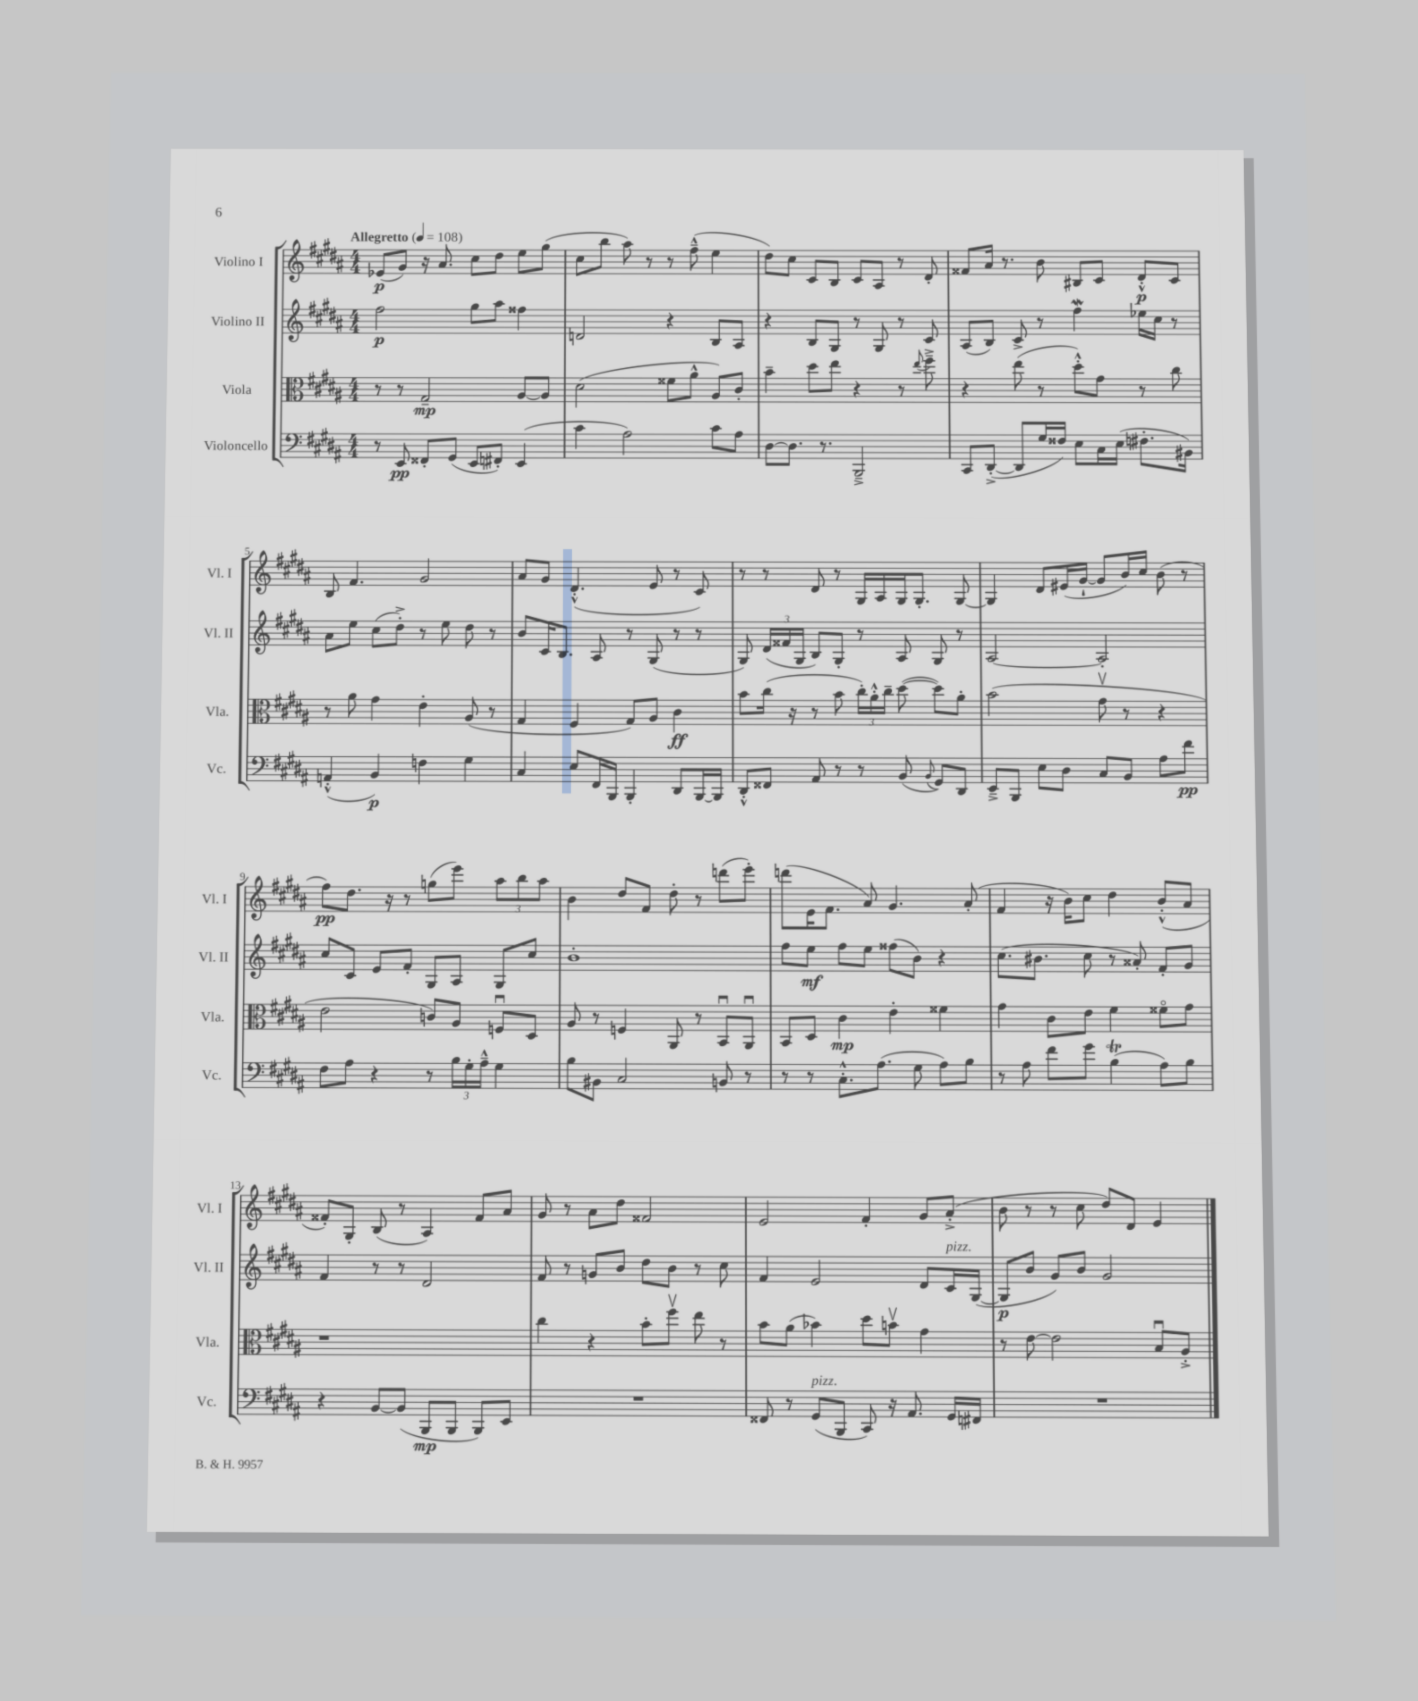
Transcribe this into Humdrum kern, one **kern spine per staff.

**kern	**kern	**kern	**kern
*staff4	*staff3	*staff2	*staff1
*clefF4	*clefC3	*clefG2	*clefG2
*k[f#c#g#d#a#]	*k[f#c#g#d#a#]	*k[f#c#g#d#a#]	*k[f#c#g#d#a#]
*M4/4	*M4/4	*M4/4	*M4/4
*MM108	*MM108	*MM108	*MM108
8r	8r	2ff#\	(8e-/L
8EE/	8r	.	8g#/J)
8FF##'/L	2G#~/	.	16r
.	.	.	8.a#/
(8GG#/J	.	.	.
8EE/L	.	8gg#\L	8cc#\L
8FF#'/J)	.	8aa#\J	8dd#\J
(4EE/	[8A#/L	4ff##\	8ee\L
.	8A#/]J	.	(8gg#\J
=	=	=	=
4c#\	(2d#\	2d/	8cc#\L
.	.	.	8bb\J
2A#\)	.	.	8aa#\)
.	.	.	8r
.	8f##\L	4r	8r
.	8a#^^\J	.	(8ff#~^^\
8c#\L	8A#/L)	8B/L	4ee\
8A#\J	8c#'/J	8A#/J	.
=	=	=	=
[8D#\L	4b~\	4r	8dd#\L)
8.D#\]J	.	.	8cc#\J
.	8dd#\L	8B/L	8c#/L
8.r	.	.	.
.	8ee\J	8G#/J	8B/J
2BBB~^/	4r	8r	8c#/L
.	.	8G#/	8A#/J
.	8r	8r	8r
.	8qqee/	.	.
.	8ff#~^\	8c#/	8d#'/
=	=	=	=
8CC#/L	4r	(8A#/L	8f##/L
([8DD#'^/J	.	8B/J)	16a#/Jk
.	.	.	8.r
8DD#/]L	(8ee\	8c#^/	.
16G#/L	8r	8r	8b\
16F##/JJ)	.	.	.
8E\L	8dd#'^^\L)	4ff#\	8B#/L
16C#\L	8g#\J	.	8c#/J
(16E\JJ	.	.	.
8.F#'\L	8r	16ee-\LL	8d#'^^/L
.	.	16cc#\JJ	.
.	8cc#\	8r	8c#/J
16BB#\Jk)	.	.	.
=	=	=	=
(4AA'^^/	8r	8a#\L	8B/
.	8a#\	8ee\J	4.f#/
4BB/)	4g#\	(8cc#\L	.
.	.	8dd#'^\J)	.
4F\	4e'\	8r	2g#/
.	.	8ee\	.
4G#\	(8A#/	8dd#\	.
.	8r	8r	.
=	=	=	=
4C#/	4G#/	8b/L	8a#/L
.	.	16c#/K	8g#/J
.	.	8.B/J	.
8E/L	4F#/	.	(4.d#'^^/
16FF#/L	.	8A#/	.
16BBB/JJ	.	.	.
4BBB'/	8G#/L)	8r	.
.	8A#/J	(8G#/	8e/
8DD#/L	4c#\	8r	8r
[16BBB/L	.	8r	8c#/)
16BBB/]JJ	.	.	.
=	=	=	=
8DD#'^^/L	8b\L	8G#/)	8r
8FF##/J	(16cc#\Jk	(24d#/LL	8r
.	.	24f##/	.
.	16r	.	.
.	.	24G#/JJ	.
8AA#/	8r	8B/L)	8d#/
8r	8b\	8G#'/J	8r
8r	24cc#'\LL)	8r	16G#/LL
.	24a#'^^\	.	.
.	.	.	16A#/
.	24cc#~\JJ	.	.
(8BB/	([8dd#\	8A#/	16G#/J
.	.	.	8.G#'/J
8qqBB/	.	.	.
8GG#/L)	8dd#\]L)	8G#/	.
8DD#/J	8a#'\J	8r	[8G#/
=	=	=	=
8EE~^/L	(2b\	[2A#/	4G#/]
8BBB/J	.	.	.
8E\L	.	.	8d#/L
8D#\J	.	.	(16e#/L
.	.	.	[16g#`/JJ
8C#/L	8g#v\	2A#'/]	8g#/]L
8BB/J	8r	.	16b/L)
.	.	.	16cc#/JJ
8A#\L	4r	.	(8b\
8f#\J	.	.	8r
=	=	=	=
8F#\L	2e\	8cc#/L	8ff#\L)
8A#\J	.	8c#/J	8.dd#\J
4r	.	8e/L	.
.	.	.	16r
.	.	8f#'/J	8r
8r	8c/L)	8G#/L	(8gg\L
24B\LL	8A#/J	8A#/J	8eee\J)
24G#'\	.	.	.
24A#~^^\JJ	.	.	.
4G#\	8Fu/L	8G#/L	12aa#\L
.	.	.	12bb\
.	8D#/J	8cc#/J	.
.	.	.	12aa#\J
=	=	=	=
8B\L	8A#/	1b'	4b\
8BB#\J	8r	.	.
2C#/	4F/	.	8dd#/L
.	.	.	8f#/J
.	8AA#/	.	8dd#'\
.	8r	.	8r
8BB/	8BBu/L	.	(8ddd\L
8r	8AA#u/J	.	8eee'\J)
=	=	=	=
8r	8BB/L	8ff#\L	(8ddd\L
8r	8D#/J	8ee\J	16e\K
.	.	.	8.f#\J
8.C#'^^\L	4c#\	8ff#\L	.
.	.	8ee\J	8a#/)
(8.A#\J	.	.	.
.	4e'\	(8ff##\L	4.g#/
8G#\	.	8b\J)	.
8A#\L)	4f##\	4r	.
8B\J	.	.	(8a#'/
=	=	=	=
8r	4g#\	(8.cc#\L	4f#/
8A#\	.	.	.
.	.	8.b#\J	.
8f#\L	8c#\L	.	16r
.	.	.	16b\LK)
8g#\J	8e\J	8cc#\	8cc#\J
(4B\	4f#\	8r	4dd#\
.	.	8a##'/)	.
8A#\L)	8f##o\L	8f#'/L	(8b'^^/L
8B\J	8g#\J	8g#/J	8a#/J
=	=	=	=
4r	1r	4f#/	8f##'/L)
.	.	.	8G#'/J
[8BB/L	.	8r	(8B/
(8BB/]J	.	8r	8r
8BBB/L	.	2d#/	4A#/)
8BBB/J	.	.	.
8BBB/L)	.	.	8f##/L
8EE/J	.	.	8a#/J
=	=	=	=
1r	4cc#\	8f#/	8g#/
.	.	8r	8r
.	4r	8g/L	8a#\L
.	.	8b/J	8dd#\J
.	8b'\L	8dd#\L	2f##/
.	8ff#v\J	8b\J	.
.	8ee\	8r	.
.	8r	8cc#\	.
=	=	=	=
8FF##/	8b\L	4f#/	2e/
8r	(8a#\J	.	.
(8GG#/L	4b-\)	2e/	.
8BBB/J	.	.	.
8CC#/)	8dd#\L	.	4f#'/
16r	8bv\J	.	.
8.AA#/	.	.	.
.	4g#\	8d#/L	8g#/L
16GG#/LL	.	16c#/L	(8a#'^/J
16FF#/JJ	.	([16G#/JJ	.
=	=	=	=
1r	8r	8G#/]L	8b\
.	[8e\	8b/J	8r
.	2e\]	8g#/L)	8r
.	.	8b/J	8cc#\
.	.	2g#/	8dd#/L)
.	.	.	8d#/J
.	8Bu/L	.	4e/
.	8A#'^/J	.	.
==	==	==	==
*-	*-	*-	*-
